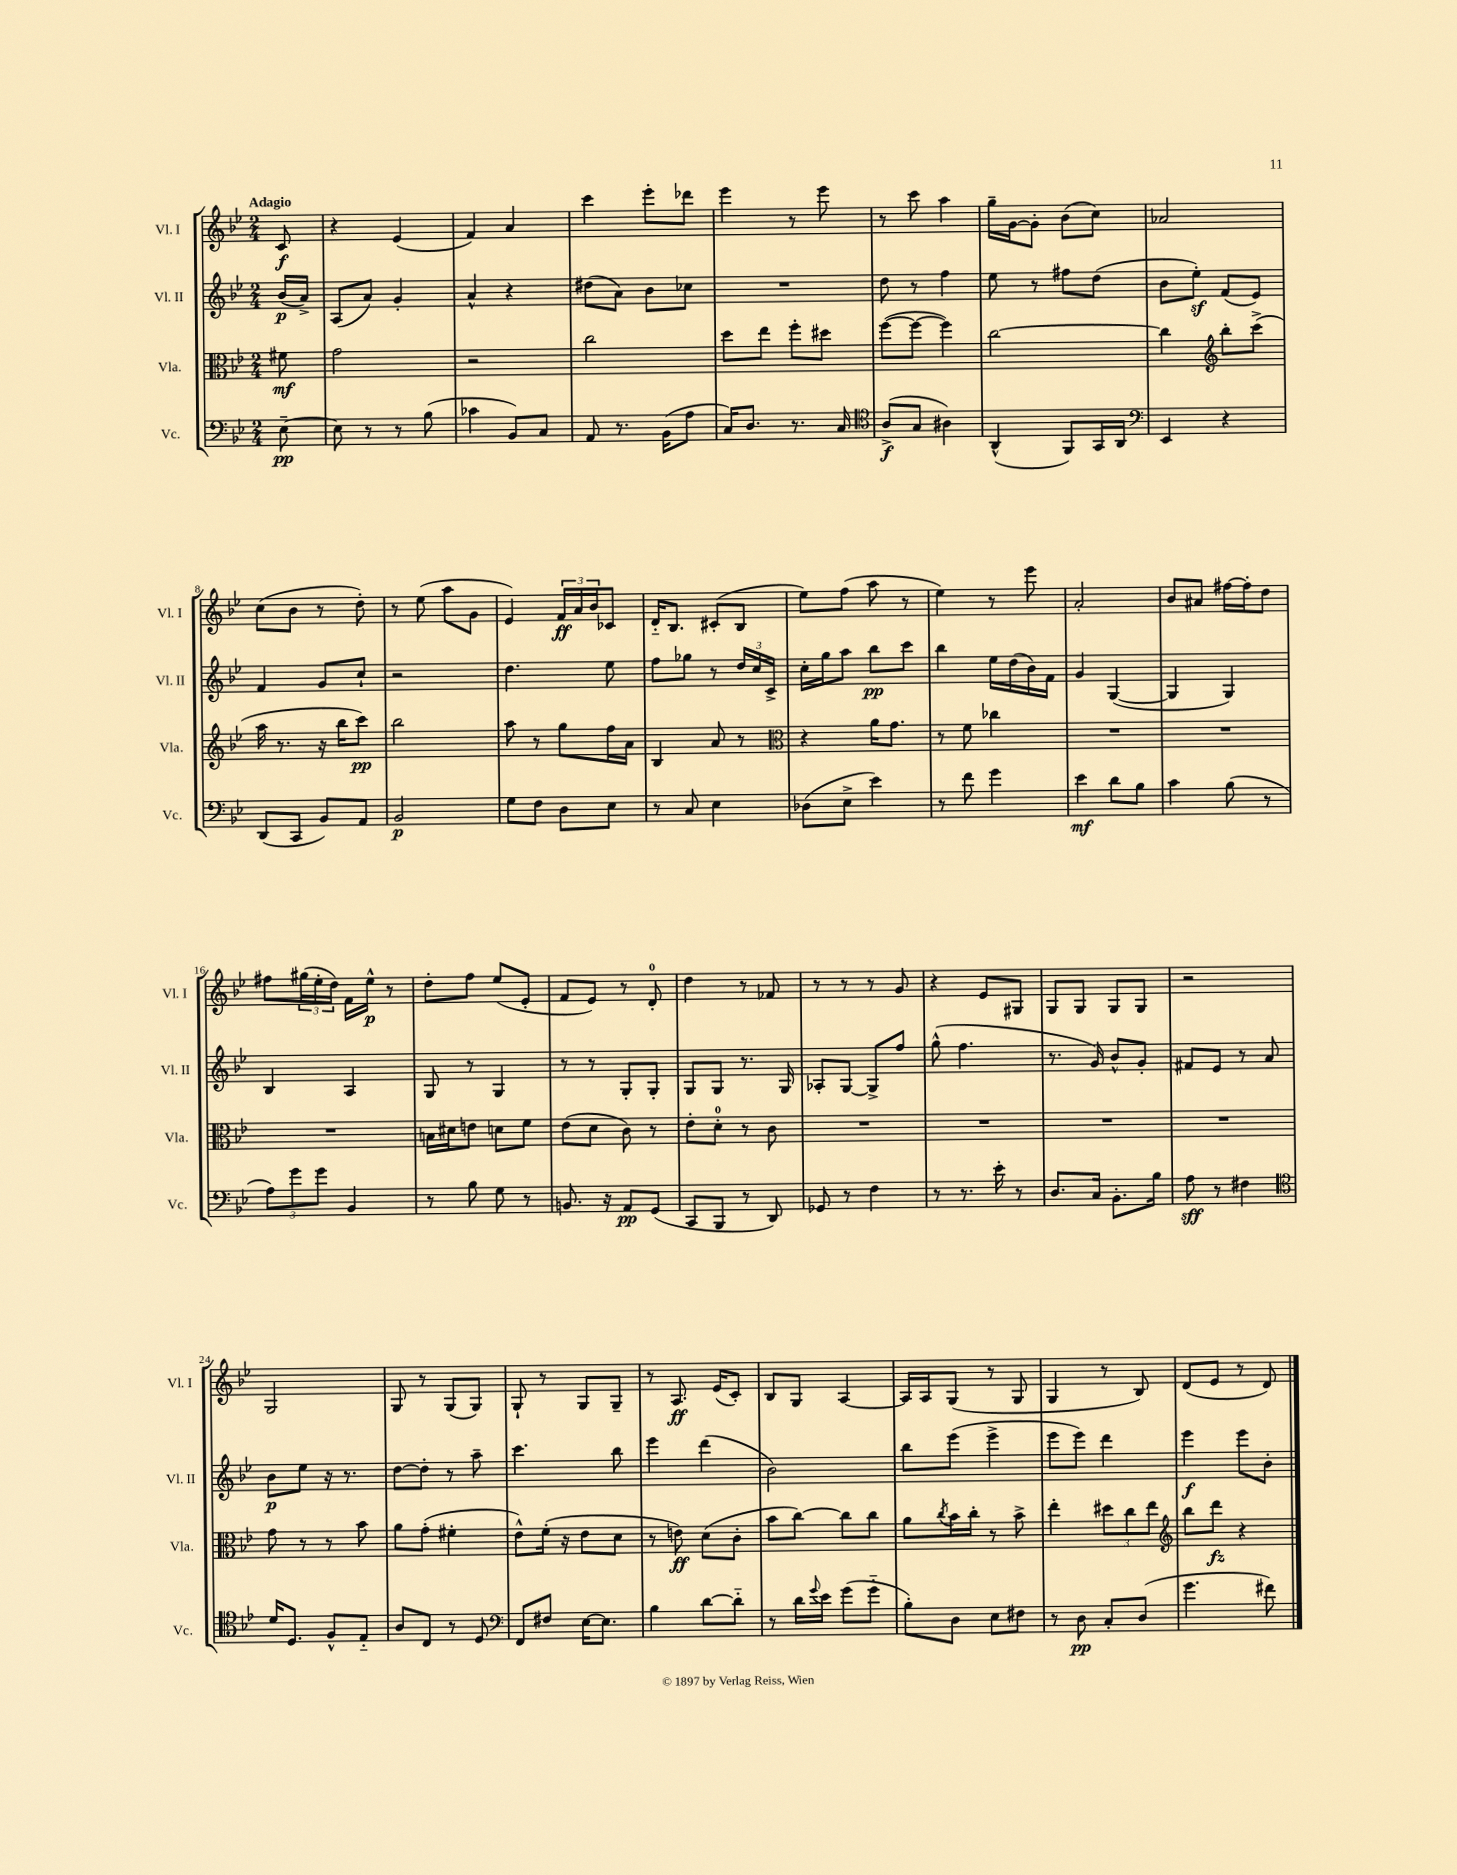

**kern	**kern	**kern	**kern
*staff4	*staff3	*staff2	*staff1
*clefF4	*clefC3	*clefG2	*clefG2
*k[b-e-]	*k[b-e-]	*k[b-e-]	*k[b-e-]
*M2/4	*M2/4	*M2/4	*M2/4
[8E-~	8f#	(16b-	8c
.	.	16a^)	.
=	=	=	=
8E-]	2g	(8A	4r
8r	.	8a)	.
8r	.	4g'	(4e-
(8B-	.	.	.
=	=	=	=
4c-	2r	4a^^	4f)
8BB-)	.	4r	4a
8C	.	.	.
=	=	=	=
8AA	2cc	(8dd#	4ccc
8.r	.	8a)	.
.	.	8b-	8eee-'
(16BB-	.	.	.
8A	.	8cc-	8ddd-
=	=	=	=
16C)	8dd	2r	4eee-
8.D	.	.	.
.	8ee-	.	.
8.r	8ff'	.	8r
.	8dd#	.	8eee-
16C	.	.	.
=	=	=	=
*clefC4	*	*	*
(8A^	([8ff	8dd	8r
8G	8ff_	8r	8ccc
4A#)	4ff])	4ff	4aa
=	=	=	=
(4AA^^	[2cc	8ee-	16gg~
.	.	.	[16g
.	.	8r	8g']
8FF)	.	8ff#	(8b-
16GG	.	(8dd	8cc)
16AA	.	.	.
=	=	=	=
*clefF4	*	*	*
4EE-	4cc]	8b-	2a-
.	.	8ee-')	.
*	*clefG2	*	*
4r	8bb-'	(8f	.
.	(8ccc^	8e-)	.
=	=	=	=
(8DD	16aa	4f	(8cc
.	8.r	.	.
8CC	.	.	8b-
8BB-)	16r	8g	8r
.	16bb-	.	.
8AA	8ccc)	8cc`	8dd')
=	=	=	=
2BB-	2bb-	2r	8r
.	.	.	(8ee-
.	.	.	8aa
.	.	.	8g
=	=	=	=
8G	8aa	4.dd	4e-)
8F	8r	.	.
8D	8gg	.	24f
.	.	.	24a
.	.	.	24b-
8E-	16ff	8ee-	8c-
.	16a	.	.
=	=	=	=
8r	4B-	8ff	16d'~
.	.	.	8.B-
8C	.	8gg-	.
4E-	8a	8r	(8c#'
.	8r	24dd	8B-
.	.	24cc	.
.	.	24c^	.
=	=	=	=
*	*clefC3	*	*
(8D-	4r	16cc'	8ee-)
.	.	16gg	.
8E-^	.	8aa	(8ff
4e-)	16a	8bb-	8aa
.	8.g	.	.
.	.	8ccc	8r
=	=	=	=
8r	8r	4bb-	4ee-)
8f	8f	.	.
4g	4cc-	16ee-	8r
.	.	(16dd	.
.	.	16b-)	8eee-
.	.	16f	.
=	=	=	=
4e-	2r	4g	2a'
8d	.	([4G	.
8B-	.	.	.
=	=	=	=
4c	2r	4G]	8b-
.	.	.	8a#
(8B-	.	4G)	[16ff#
.	.	.	16ff#']
8r	.	.	8dd
=	=	=	=
12A)	2r	4B-	8ff#
12g	.	.	.
.	.	.	(24gg#
12g	.	.	24ee-'
.	.	.	24dd)
4BB-	.	4A	16f
.	.	.	16ee-^^
.	.	.	8r
=	=	=	=
8r	16B	8G	8dd'
.	16d#	.	.
8B-	8e	8r	8ff
8G	8d	4G	(8ee-
8r	8f	.	8e-'
=	=	=	=
8.BB	(8e-	8r	8f
.	8d	8r	8e-)
16r	.	.	.
8AA	8c)	8G'	8r
(8GG	8r	8G'	8d'
=	=	=	=
8CC	8e-'	8G	4dd
8BBB-	8d'	8G	.
8r	8r	8.r	8r
8DD)	8c	.	8f-
.	.	16G	.
=	=	=	=
8GG-	2r	8A-'	8r
8r	.	[8G	8r
4F	.	8G^]	8r
.	.	8ff	8g
=	=	=	=
8r	2r	(8gg^^	4r
8.r	.	4.ff	.
.	.	.	8e-
16e-'	.	.	.
8r	.	.	8G#
=	=	=	=
8.D	2r	8.r	8G
.	.	.	8G
16C	.	16g)	.
8.BB-'	.	8b-^^	8G
.	.	8g'	8G
16B-	.	.	.
=	=	=	=
8A	2r	8f#	2r
8r	.	8e-	.
4F#	.	8r	.
.	.	8a	.
=	=	=	=
*clefC4	*	*	*
16d	8g	8b-	2G
8.D	.	.	.
.	8r	8ee-	.
8F^^	8r	16r	.
.	.	8.r	.
8E-'~	8b-	.	.
=	=	=	=
8A	8a	[8dd	8G
8C	(8g'	8dd']	8r
8r	4f#'	8r	(8G
8D	.	8aa~	8G)
=	=	=	=
*clefF4	*	*	*
8FF	8e-^^)	4.ccc	8G`
8F#	(16f'	.	8r
.	16r	.	.
[16E-	8e-	.	8G
8.E-]	.	.	.
.	8d	8bb-	8G~
=	=	=	=
4B-	8r	4eee-	8r
.	8e)	.	8.A
[8d	(8d	(4ddd	.
.	.	.	(16e-
8d'~]	8c'	.	8c')
=	=	=	=
8r	8b-	2b-)	8B-
16d	[8cc)	.	8G
8qqg	.	.	.
16e-	.	.	.
(8g	8cc]	.	[4A
8g'~	8cc	.	.
=	=	=	=
8B-')	8a	8bb-	16A]
.	.	.	16A
.	8qcc	.	.
8D	16b-	(8eee-	(8G
.	16cc'	.	.
8E-	8r	4eee-^	8r
8F#	8b-^	.	8G
=	=	=	=
8r	4ee-'	8eee-	4G
8D	.	8eee-)	.
8C'	12dd#	4ddd	8r
.	12cc	.	.
(8D	.	.	8B-)
.	12ee-	.	.
=	=	=	=
*	*clefG2	*	*
4.g	8bb-	4eee-	(8d
.	8ddd	.	8e-
.	4r	8eee-	8r
8f#)	.	8b-'	8d)
==	==	==	==
*-	*-	*-	*-
